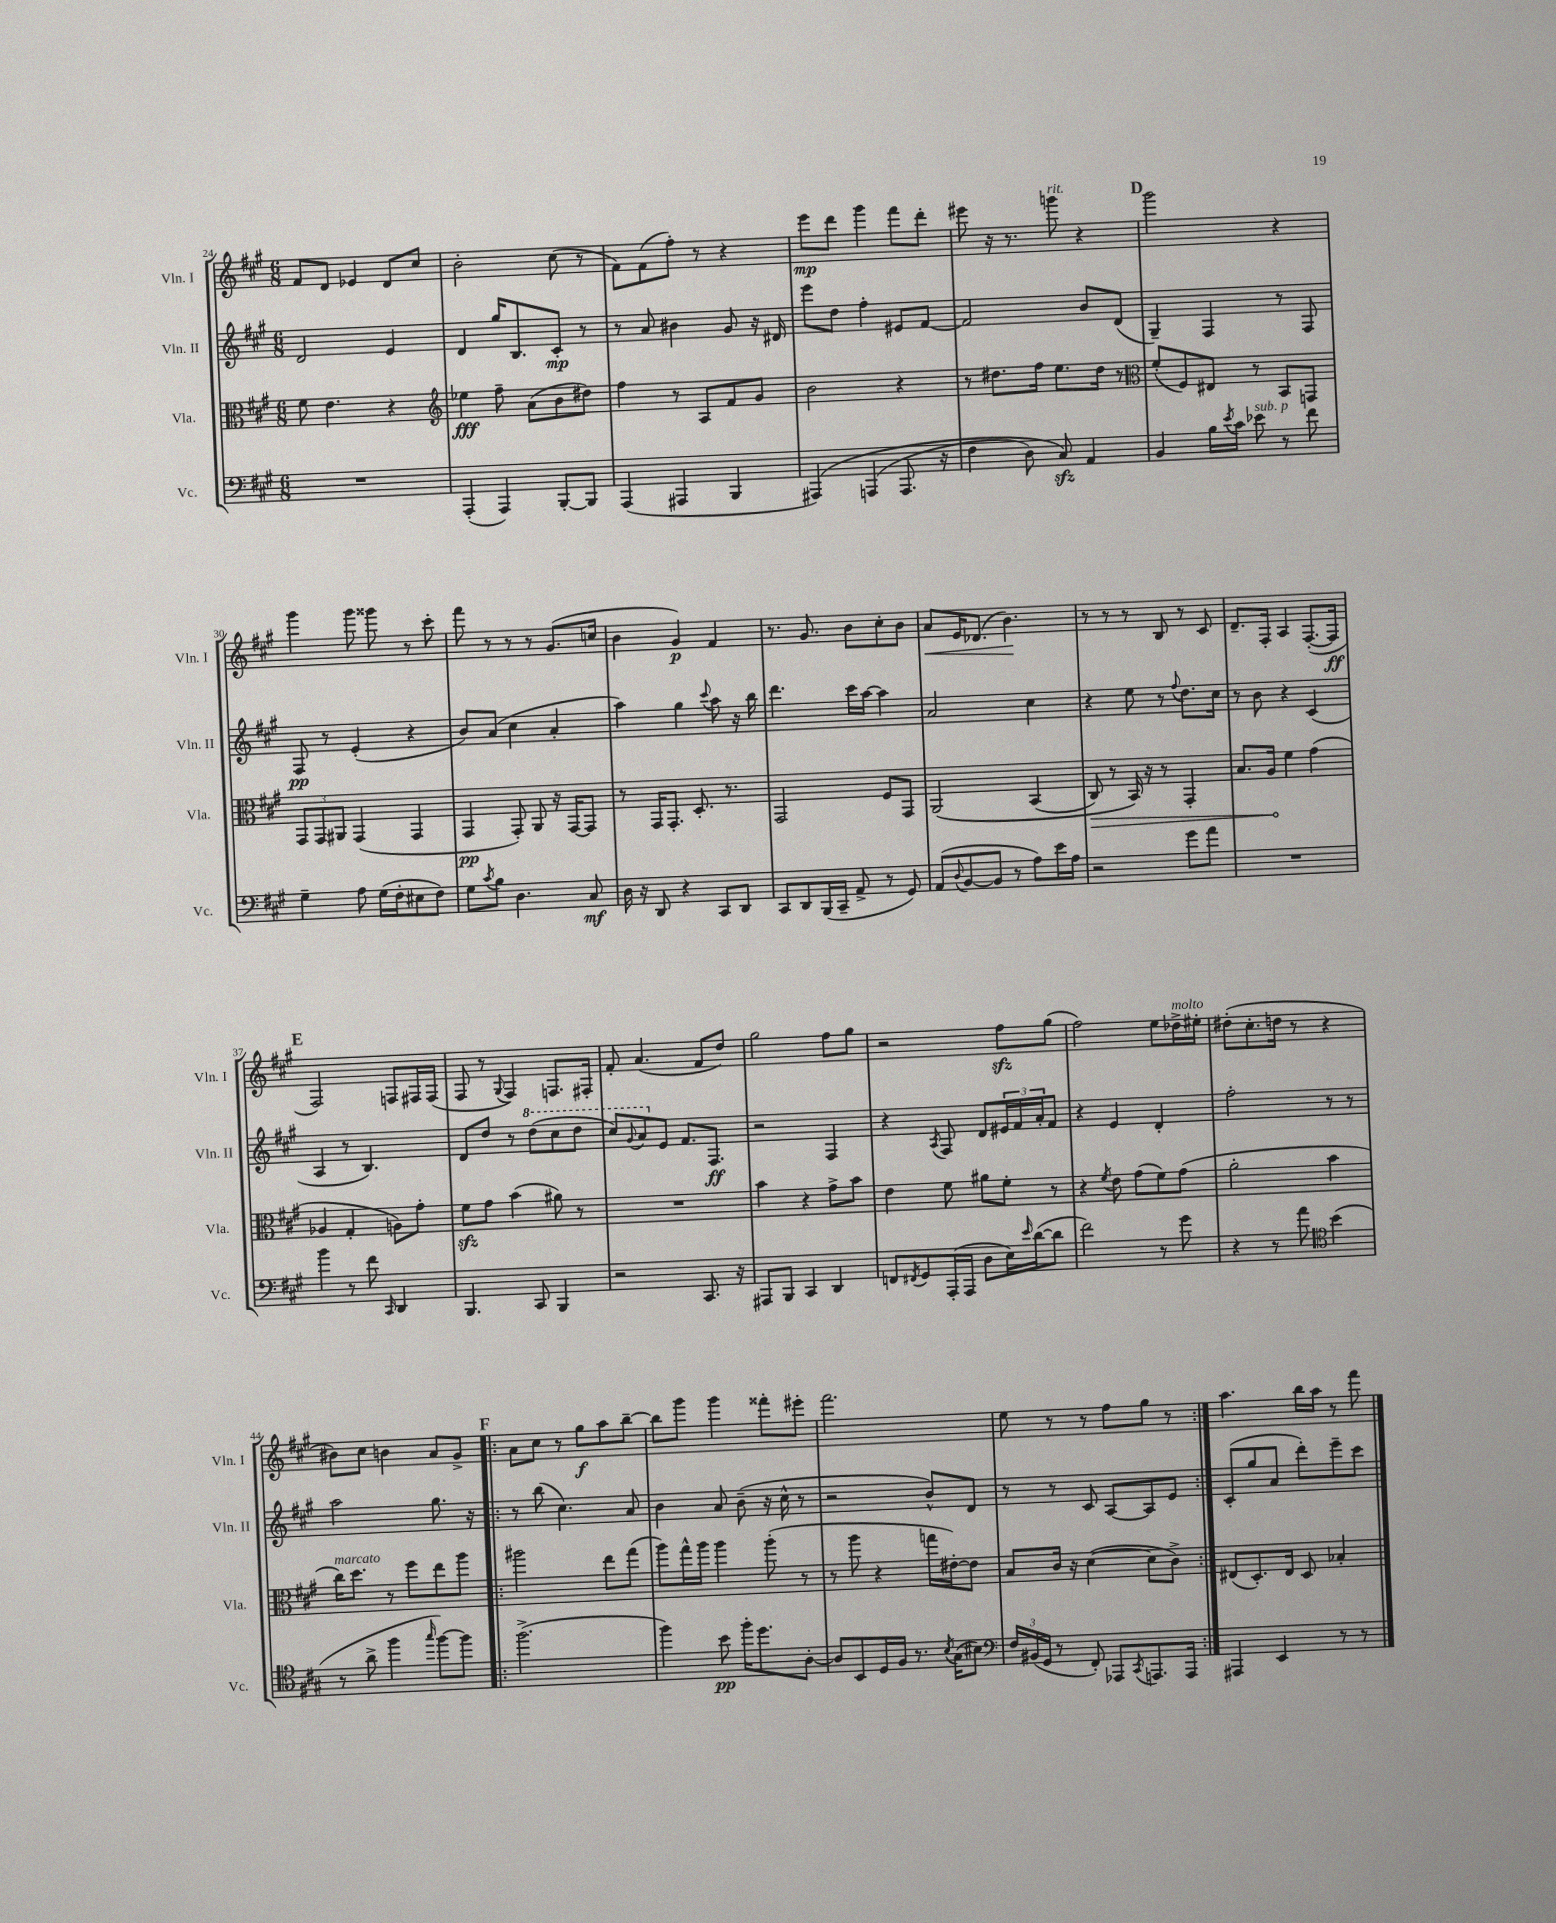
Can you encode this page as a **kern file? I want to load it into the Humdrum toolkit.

**kern	**dynam	**kern	**dynam	**kern	**dynam	**kern	**dynam
*part4	*part4	*part3	*part3	*part2	*part2	*part1	*part1
*staff4	*staff4	*staff3	*staff3	*staff2	*staff2	*staff1	*staff1
*I"Vc.	*	*I"Vla.	*	*I"Vln. II	*	*I"Vln. I	*
*I'Vc.	*	*I'Vla.	*	*I'Vln. II	*	*I'Vln. I	*
*clefF4	*	*clefC3	*	*clefG2	*	*clefG2	*
*k[f#c#g#]	*	*k[f#c#g#]	*	*k[f#c#g#]	*	*k[f#c#g#]	*
*M6/8	*	*M6/8	*	*M6/8	*	*M6/8	*
=24	=24	=24	=24	=24	=24	=24	=24
2.r	.	8f#\	.	2d/	.	8f#/L	.
.	.	4.e\	.	.	.	8d/J	.
.	.	.	.	.	.	4e-X/	.
.	.	4r	.	4e/	.	8d/L	.
.	.	.	.	.	.	8cc#/J	.
=25	=25	=25	=25	=25	=25	=25	=25
*	*	*clefG2	*	*	*	*	*
(4AAA'/	.	4ee-X\	fff	4d/	.	2b'\	.
4AAA/)	.	8ff#~\	.	16gg#/KL	.	.	.
.	.	.	.	8.B/	.	.	.
.	.	(8a\L	.	.	.	.	.
[8BBB'/L	.	8b\	.	8c#'/J	mp	(8cc#\	.
8BBB/J]	.	8dd#X\J)	.	8r	.	8r	.
=26	=26	=26	=26	=26	=26	=26	=26
(4AAA/	.	4ff#\	.	8r	.	8f#\L)	.
.	.	.	.	8a/	.	(8f#\	.
4AAA#X/	.	8r	.	4b#X\	.	8ff#'\J)	.
.	.	8A/L	.	.	.	8r	.
4BBB/	.	8f#/	.	8g#/	.	4r	.
.	.	8g#/J	.	16r	.	.	.
.	.	.	.	16d#X/	.	.	.
=27	=27	=27	=27	=27	=27	=27	=27
(4AAA#X/)	.	2b\	.	8eee\L	.	8eee\L	mp
.	.	.	.	8dd\J	.	8ddd\J	.
(4AAAn/	.	.	.	4ff#'\	.	4ggg#\	.
8.AAA/	.	4r	.	8e#X/L	.	8fff#\L	.
.	.	.	.	[8f#/J	.	8ddd'\J	.
16r	.	.	.	.	.	.	.
=28	=28	=28	=28	=28	=28	=28	=28
4F#\	.	8r	.	2f#/]	.	8eee#X\	.
.	.	8.dd#X\L	.	.	.	16r	.
.	.	.	.	.	.	8.r	.
8D\)	.	.	.	.	.	.	.
.	.	16ff#\Jk	.	.	.	.	.
!	!	!	!	!	!	!LO:TX:a:i:t=rit.	!
8C#zz/)	.	8.ee\L	.	.	.	8gggn\	.
4AA/	.	.	.	8b/L	.	4r	.
.	.	16dd#\Jk	.	.	.	.	.
.	.	8r	.	(8d/J	.	.	.
!!LO:REH:place=s1:t=D
=29	=29	=29	=29	=29	=29	=29	=29
*	*	*clefC3	*	*	*	*	*
4BB/	.	(8f#'/L	.	4G#~/)	.	2ggg#\	.
.	.	8F#/)	.	.	.	.	.
16B\LL	.	8E#X/J	.	4F#/	.	.	.
8qe/	.	.	.	.	.	.	.
16c#\JJ	.	.	.	.	.	.	.
!LO:TX:a:i:t=sub. p	!	!	!	!	!	!	!
8e-X\	.	8r	.	.	.	.	.
8r	.	8BB/L	.	8r	.	4r	.
8f#\	.	8GGn/J	.	8F#/	.	.	.
!!LO:LB:g=z
=30	=30	=30	=30	=30	=30	=30	=30
4G#~\	.	12GG#/L	.	8F#/	pp	4ggg#\	.
.	.	12GG#/	.	.	.	.	.
.	.	.	.	8r	.	.	.
.	.	12AA#X/J	.	.	.	.	.
8A\	.	(4GG#/	.	(4e'/	.	8ggg#\	.
(16G#\LL	.	.	.	.	.	8ggg##X\	.
16F#'\J	.	.	.	.	.	.	.
8E#X\	.	4GG#/	.	4r	.	8r	.
8F#\J)	.	.	.	.	.	8ccc#'\	.
=31	=31	=31	=31	=31	=31	=31	=31
8G#\L	.	4GG#/	pp	8b/L)	.	8fff#\	.
8qc#/	.	.	.	.	.	.	.
8B\J	.	.	.	(8a/J	.	8r	.
4.D\	.	8GG#'/)	.	4cc#\	.	8r	.
.	.	8AA/	.	.	.	8r	.
.	.	16r	.	4a'/	.	(8.g#/L	.
.	.	[16GG#/KL	.	.	.	.	.
8C#/	mf	8GG#/J]	.	.	.	.	.
.	.	.	.	.	.	16ccn/Jk	.
=32	=32	=32	=32	=32	=32	=32	=32
16D\	.	8r	.	4aa\)	.	4b\	.
16r	.	.	.	.	.	.	.
8DD/	.	16GG#/KL	.	.	.	.	.
.	.	8.GG#'/J	.	.	.	.	.
4r	.	.	.	4gg#\	.	4g#/)	p
.	.	8.D'/	.	.	.	.	.
.	.	.	.	8qqccc#/	.	.	.
8CC#/L	.	.	.	8aa\	.	4f#/	.
.	.	8.r	.	.	.	.	.
8DD/J	.	.	.	16r	.	.	.
.	.	.	.	16bb\	.	.	.
=33	=33	=33	=33	=33	=33	=33	=33
8CC#/L	.	2GG#/	.	4.ddd\	.	8.r	.
8DD/	.	.	.	.	.	.	.
.	.	.	.	.	.	8.g#/	.
(16BBB/L	.	.	.	.	.	.	.
16CC#~/JJ	.	.	.	.	.	.	.
8AA^/	.	.	.	16ccc#\LL	.	8b\L	.
.	.	.	.	[16aa\JJ	.	.	.
8r	.	8F#/L	.	4aa\]	.	8cc#'\	.
8GG#/)	.	8GG#/J	.	.	.	8b\J	.
=34	=34	=34	=34	=34	=34	=34	=34
!	!	!	!	!	!	!	!LO:HP:b
(8AA/L	.	(2AA/	.	2a/	.	8a/L	<
8qqD/	.	.	.	.	.	.	.
[8BB/	.	.	.	.	.	16e/K	.
.	.	.	.	.	.	(8.d-X/J	.
8BB/J]	.	.	.	.	.	.	.
8r	.	.	.	.	.	4.b\)	.
8A\L)	.	(4BB/	.	4cc#\	.	.	.
16e\L	.	.	.	.	.	.	.
16A\JJ	.	.	.	.	.	.	.
.	.	.	.	.	.	.	[
=35	=35	=35	=35	=35	=35	=35	=35
!	!	!	!LO:HP:b	!	!	!	!
2r	.	8C#/)	>	4r	.	8r	.
.	.	8r	.	.	.	8r	.
.	.	16BB/)	.	8ee\	.	8r	.
.	.	16r	.	.	.	.	.
.	.	8r	.	8r	.	8B/	.
.	.	.	.	8qqff#/	.	.	.
8g#\L	.	4GG#'/	.	8.dd\L	.	8r	.
8a\J	.	.	.	.	.	8c#/	.
.	.	.	.	16cc#\Jk	.	.	.
=36	=36	=36	=36	=36	=36	=36	=36
2.r	.	8.B/L	.	8r	.	8.d~/L	.
.	.	.	.	8b\	.	.	.
.	.	16A/Jk	.	.	.	16F#'/Jk	.
.	.	4f#\	]	4r	.	4A/	.
.	.	(4g#\	.	(4c#/	.	([8.F#'/L	.
.	.	.	.	.	.	16F#/Jk]	ff
!!LO:LB:g=z
!!LO:REH:place=s1:t=E
=37	=37	=37	=37	=37	=37	=37	=37
4b\	.	4A-X/	.	4A/	.	2F#/)	.
8r	.	4G#'/	.	8r	.	.	.
8f#\	.	.	.	4.B/)	.	.	.
16qqCC#/	.	.	.	.	.	.	.
4DD/	.	8An\L)	.	.	.	8Fn/L	.
.	.	8g#'\J	.	.	.	16F#X/L	.
.	.	.	.	.	.	(16F#/JJ	.
=38	=38	=38	=38	=38	=38	=38	=38
4.BBB/	.	8f#zz\L	.	8d/L	.	8F#/	.
.	.	8g#\J	.	8dd/J	.	8r	.
.	.	.	.	.	.	8qqG#/	.
.	.	(4b\	.	8r	.	4F#/)	.
*	*	*	*	*8va	*	*	*
8CC#/	.	.	.	(8ddd\L	.	.	.
4BBB/	.	8a#X\)	.	8ccc#\	.	8.Fn/L	.
.	.	8r	.	8ddd\J	.	.	.
.	.	.	.	.	.	16F#X'/Jk	.
=39	=39	=39	=39	=39	=39	=39	=39
2r	.	2.r	.	8ccc#/L)	.	8f#'/	.
.	.	.	.	8qqgg#/	.	.	.
.	.	.	.	8aa/	.	(4.a/	.
*	*	*	*	*X8va	*	*	*
.	.	.	.	8e/J	.	.	.
.	.	.	.	8.f#/L	.	.	.
8.CC#/	.	.	.	.	.	8f#/L	.
.	.	.	.	8.F#/J	ff	.	.
.	.	.	.	.	.	8dd/J)	.
16r	.	.	.	.	.	.	.
=40	=40	=40	=40	=40	=40	=40	=40
8AAA#X/L	.	4b\	.	2r	.	2gg#\	.
8BBB/J	.	.	.	.	.	.	.
4CC#/	.	4r	.	.	.	.	.
4DD/	.	8g#^\L	.	4F#/	.	8ff#\L	.
.	.	8b\J	.	.	.	8gg#\J	.
=41	=41	=41	=41	=41	=41	=41	=41
8FFn/L	.	4e\	.	4r	.	2r	.
8qFF#X/	.	.	.	.	.	.	.
8GG#/	.	.	.	.	.	.	.
.	.	.	.	8qA/	.	.	.
(16AAA'/L	.	8f#\	.	8F#/	.	.	.
16AAA/JJ	.	.	.	.	.	.	.
8D\L	.	8a#X\L	.	8d/L	.	.	.
16E\L)	.	8f#'\J	.	24e#X/L	.	8ff#zz\L	.
.	.	.	.	24f#/	.	.	.
16qqe/	.	.	.	.	.	.	.
([16d\J	.	.	.	.	.	.	.
.	.	.	.	24a'/J	.	.	.
8d\J]	.	8r	.	8f#/J	.	(8gg#\J	.
=42	=42	=42	=42	=42	=42	=42	=42
2f#\)	.	4r	.	4r	.	2ff#\)	.
.	.	8qf#/	.	.	.	.	.
.	.	8e\	.	4e/	.	.	.
.	.	(8g#\L	.	.	.	.	.
8r	.	8f#\)	.	4d'/	.	8ee\L	.
!	!	!	!	!	!	!LO:TX:a:i:t=molto	!
8g#\	.	(8g#\J	.	.	.	16dd-X^\L	.
.	.	.	.	.	.	16ee#X'\JJ	.
=43	=43	=43	=43	=43	=43	=43	=43
4r	.	2a'\	.	2ff#'\	.	(8dd#X'\L	.
.	.	.	.	.	.	8.cc#'\	.
8r	.	.	.	.	.	.	.
.	.	.	.	.	.	16ddn\Jk	.
8a\	.	.	.	.	.	8r	.
*clefC4	*	*	*	*	*	*	*
(4b\	.	4b\	.	8r	.	4r	.
.	.	.	.	8r	.	.	.
!!LO:LB:g=z
=44	=44	=44	=44	=44	=44	=44	=44
!	!	!LO:TX:a:i:t=marcato	!	!	!	!	!
8r	.	16cc#\KL)	.	2aa\	.	8b#X\L)	.
.	.	8.dd\J	.	.	.	.	.
8a^\	.	.	.	.	.	8cc#\J	.
4ff#\	.	8r	.	.	.	4bn\	.
.	.	8ff#\L	.	.	.	.	.
16qqgg#/	.	.	.	.	.	.	.
[8ff#\L)	.	8ee\	.	8.gg#\	.	8a/L	.
8ff#\J]	.	8aa\J	.	.	.	8g#^/J	.
.	.	.	.	16r	.	.	.
!!LO:REH:place=s1:t=F
=45!|:	=45!|:	=45!|:	=45!|:	=45!|:	=45!|:	=45!|:	=45!|:
(2.ff#^\	.	2aa#X\	.	8r	.	8a\L	.
.	.	.	.	(8bb\	.	8cc#\J	.
.	.	.	.	4.cc#\)	.	8r	.
.	.	.	.	.	.	8gg#\L	f
.	.	8ee\L	.	.	.	8aa\	.
.	.	(8gg#\J	.	8a/	.	[8bb~\J	.
=46	=46	=46	=46	=46	=46	=46	=46
4ff#\)	.	8aa\L)	.	4b\	.	8bb\L]	.
.	.	16gg#^^\L	.	.	.	8ggg#\J	.
.	.	16aa\JJ	.	.	.	.	.
8b\	pp	4aa\	.	8a/	.	4ggg#\	.
16ff#'\KL	.	.	.	(8b~\	.	.	.
8.dd\	.	.	.	.	.	.	.
.	.	(8aa'\	.	16r	.	8fff##X'\L	.
.	.	.	.	16cc#^^\	.	.	.
[8A'\J	.	8r	.	8r	.	8eee#X'\J	.
=47	=47	=47	=47	=47	=47	=47	=47
8A/L]	.	8r	.	2r	.	2.fff#\	.
8BB/	.	8aa\	.	.	.	.	.
16D/L	.	4r	.	.	.	.	.
16F#/JJ	.	.	.	.	.	.	.
8.r	.	.	.	.	.	.	.
.	.	16ggn\LL	.	8b^^/L)	.	.	.
8qB/	.	.	.	.	.	.	.
(16G#\KL	.	[16e#X'\J)	.	.	.	.	.
8B#X\J)	.	8e#\J]	.	8d/J	.	.	.
=48	=48	=48	=48	=48	=48	=48	=48
*clefF4	*	*	*	*	*	*	*
24F#/LL	.	8B/L	.	8r	.	8ee\	.
(24BB#X/	.	.	.	.	.	.	.
24GG#/JJ	.	.	.	.	.	.	.
8r	.	16c#/Jk	.	8r	.	8r	.
.	.	16r	.	.	.	.	.
8FF#'/)	.	([4d\	.	8c#/	.	8r	.
8AAA-X/L	.	.	.	[8A/L	.	8ff#\L	.
8qCC#/	.	.	.	.	.	.	.
8.AAAn/	.	8d\L]	.	8A/]	.	8gg#\J	.
.	.	8c#^\J)	.	8e/J	.	8r	.
16AAA/Jk	.	.	.	.	.	.	.
=49:|!	=49:|!	=49:|!	=49:|!	=49:|!	=49:|!	=49:|!	=49:|!
4AAA#X/	.	(8E#X/L	.	(8c#'/L	.	4.aa\	.
.	.	8.D'/)	.	8gg#/	.	.	.
4EE/	.	.	.	8a/J	.	.	.
.	.	16E#/Jk	.	.	.	.	.
.	.	8D/	.	8ddd'\L)	.	16bb\LL	.
.	.	.	.	.	.	16aa\JJ	.
8r	.	4B-X'/	.	8eee~\	.	8r	.
8r	.	.	.	8ccc#\J	.	8fff#\	.
==	==	==	==	==	==	==	==
*-	*-	*-	*-	*-	*-	*-	*-
